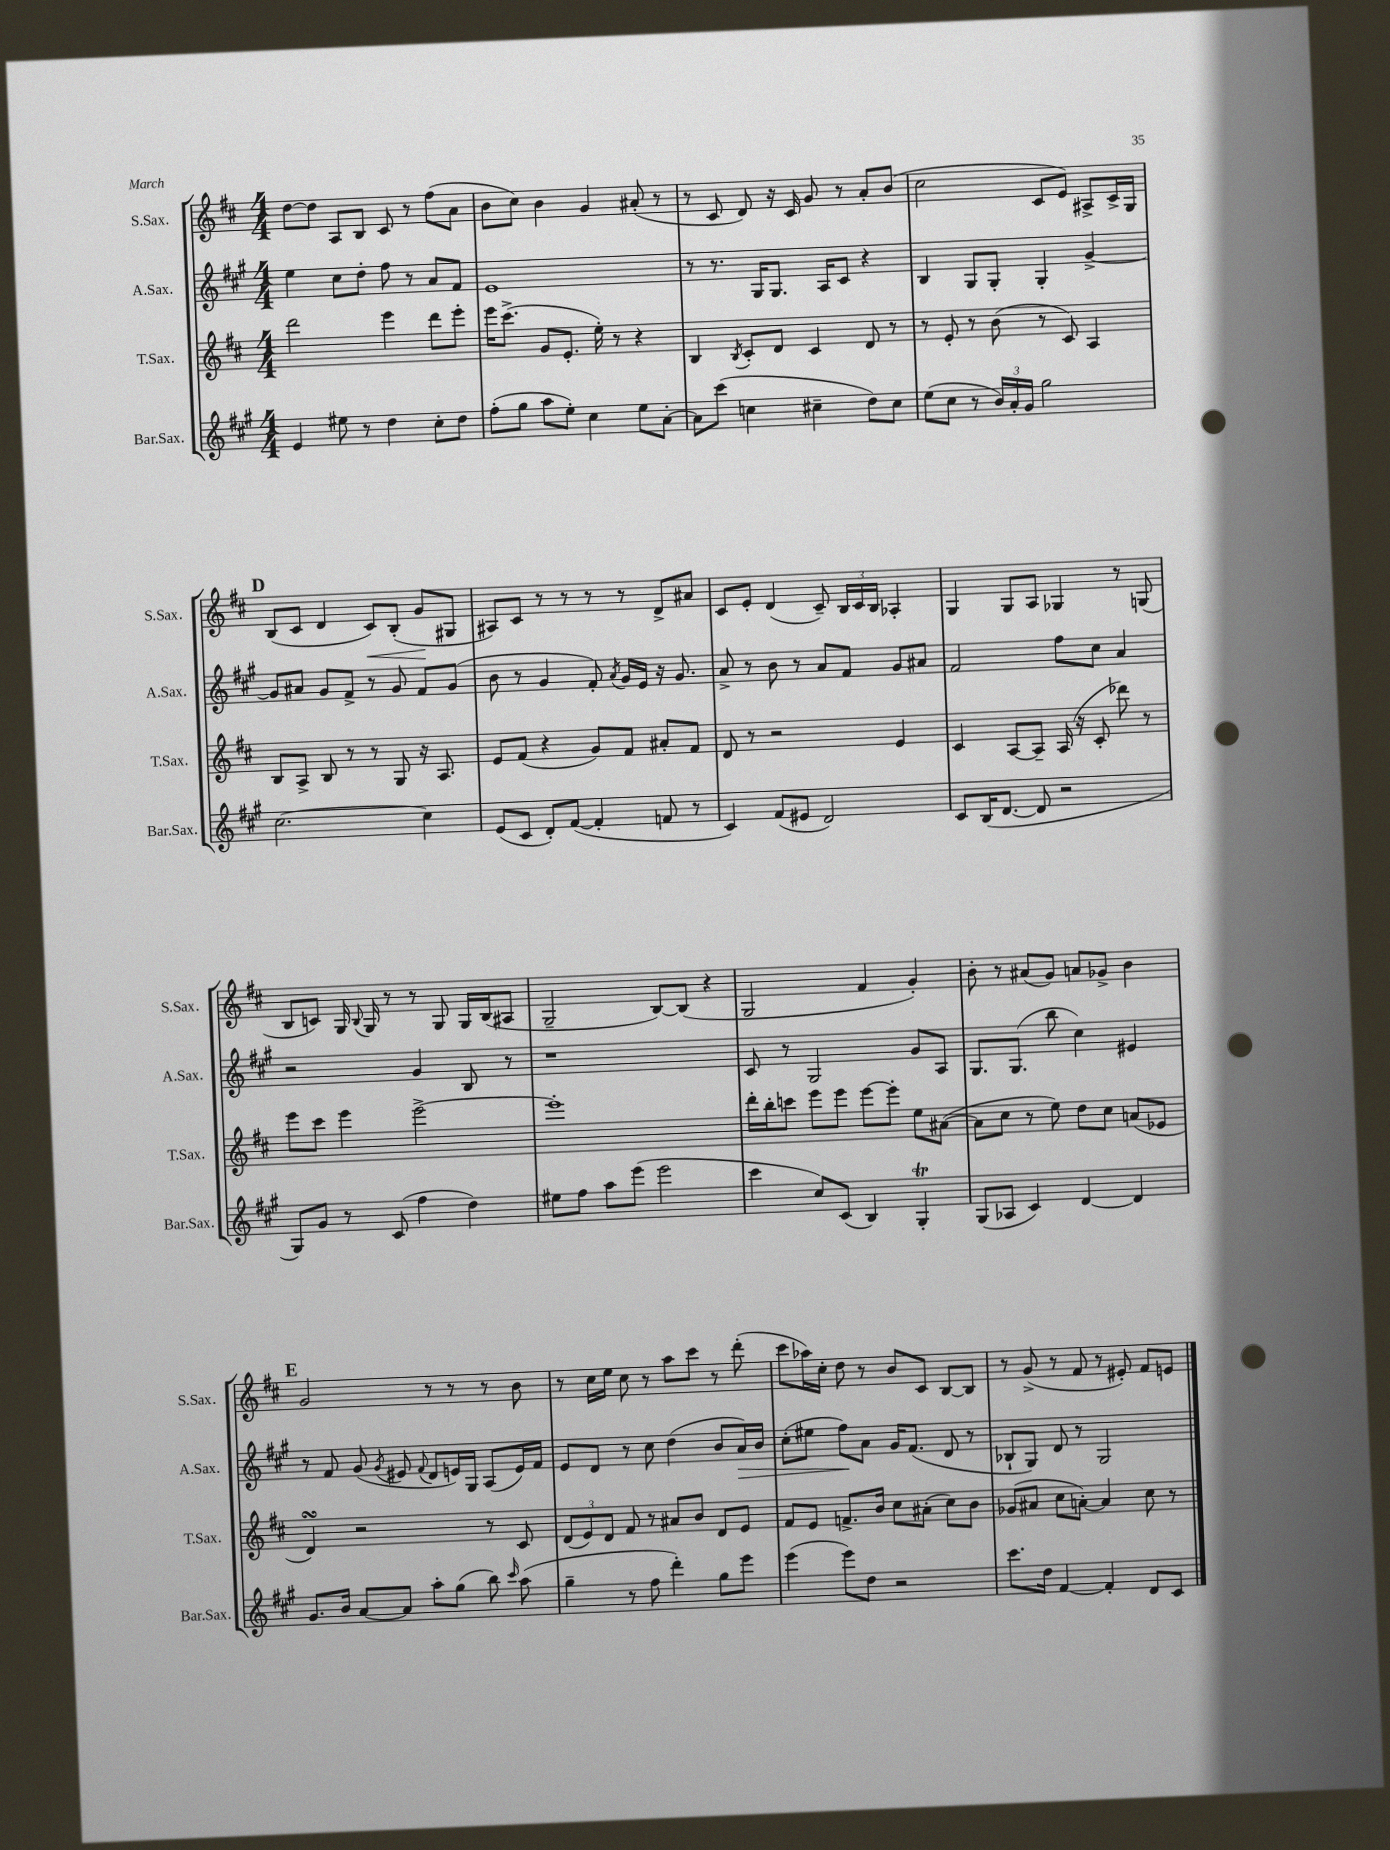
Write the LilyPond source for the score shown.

<<
\new StaffGroup <<
\new Staff = "s0" \with { instrumentName = "S.Sax." shortInstrumentName = "S.Sax." } {
    \clef treble \key d \major \numericTimeSignature \time 4/4
    \autoBeamOff d''8[~ d''8] a8[ b8] cis'8 r8 fis''8[( a'8] |
    b'8[ cis''8]) b'4 g'4 ais'8-.( r8 |
    r8 cis'8 d'8) r16 cis'16 g'8 r8 a'8[-. b'8]( |
    cis''2 cis'8[ e'8]) ais8[-> cis'16-> g16] |
    \mark \markup { \bold "D" } b8[( cis'8] d'4 cis'8[\<) b8]-.( g'8[\! gis8] |
    ais8[) cis'8] r8 r8 r8 r8 d'8[-> ais'8] |
    cis'8[ e'8]-. d'4( cis'8--) \tuplet 3/2 { b16[ cis'16 b16] } aes4-. |
    g4 g8[ a8] ges4 r8 g8( |
    b8[ c'8]) g16 \appoggiatura { b8 } g16 r8 r8 g8 g16[ b16( ais8] |
    g2-- b8[~) b8]( r4 |
    g2 fis'4 g'4-.) |
    b'8-. r8 ais'8[( g'8]) a'8[ ges'8]-> b'4 |
    \mark \markup { \bold "E" } g'2 r8 r8 r8 b'8 |
    r8 cis''16[ e''16] cis''8 r8 a''8[ cis'''8] r8 d'''8-.( |
    cis'''8[ aes''16) cis''16]-. d''8 r8 b'8[ cis'8] b8[~ b8] |
    r8 g'8->( r8 fis'8 r8 eis'8-.) fis'8[ e'8] \bar "|." |
}
\new Staff = "s1" \with { instrumentName = "A.Sax." shortInstrumentName = "A.Sax." } {
    \clef treble \key a \major \numericTimeSignature \time 4/4
    \autoBeamOff e''4 cis''8[ d''8]-. fis''8 r8 a'8[ fis'8] |
    e'1 |
    r8 r8. gis16[ gis8.] a16[ cis'8] r4 |
    b4 gis8[ gis8]-. gis4-. gis'4~-> |
    \mark \markup { \bold "D" } gis'8[ ais'8] gis'8[ fis'8]-> r8 gis'8 fis'8[ gis'8]( |
    b'8 r8 gis'4 fis'8-.) \acciaccatura { a'8 } gis'16[ e'16] r16 gis'8. |
    a'8-> r8 b'8 r8 a'8[ fis'8] gis'8[ ais'8] |
    fis'2 fis''8[ cis''8] a'4 |
    r2 gis'4 b8 r8 |
    r1 |
    cis'8 r8 gis2 gis'8[ a8] |
    gis8.[ gis8.]( b''8 cis''4) eis'4 |
    \mark \markup { \bold "E" } r8 fis'8 gis'8( \acciaccatura { gis'8 } eis'8 \appoggiatura { fis'8 } d'8[ e'16) gis16] a8[( e'16) fis'16] |
    e'8[ d'8] r8 cis''8 d''4( b'8[ a'16\>) b'16] |
    cis''8[-.( eis''8] fis''8[\!) a'8] gis'16[ fis'8.]( d'8 r8 |
    bes8[-! gis8]) d'8 r8 gis2 \bar "|." |
}
\new Staff = "s2" \with { instrumentName = "T.Sax." shortInstrumentName = "T.Sax." } {
    \clef treble \key d \major \numericTimeSignature \time 4/4
    \autoBeamOff d'''2 e'''4 d'''8[ e'''8]-. |
    e'''16[ cis'''8.]->( g'8[ e'8.]-. e''16-.) r8 r4 |
    b4 \acciaccatura { b8 } cis'8[-. d'8] cis'4 d'8 r8 |
    r8 e'8-. r8 b'8( r8 cis'8) a4 |
    \mark \markup { \bold "D" } b8[ a8]-> b8 r8 r8 g8 r16 a8. |
    e'8[ fis'8]( r4 g'8[) fis'8] ais'8[-. fis'8] |
    d'8 r8 r2 e'4 |
    cis'4 a8[~ a8]-- a16( r16 cis'8-. des'''8) r8 |
    e'''8[ cis'''8] e'''4 e'''2~-> |
    e'''1-. |
    d'''16[-. b''16-. c'''8] e'''8[ e'''8] e'''8[~ e'''8]-. e''8[ ais'8]~( |
    ais'8[ cis''8] r8 e''8) d''8[ cis''8] a'8[( ees'8] |
    \mark \markup { \bold "E" } d'4\turn) r2 r8 cis'8 |
    \tuplet 3/2 { d'8[( e'8) d'8] } fis'8 r8 ais'8[ b'8] d'8[ e'8] |
    fis'8[ e'8] f'8.[-> b'16] cis''8[ ais'8]-.( cis''8[) b'8] |
    ges'8[( ais'8] cis''8[ a'8]~-.) a'4 cis''8 r8 \bar "|." |
}
\new Staff = "s3" \with { instrumentName = "Bar.Sax." shortInstrumentName = "Bar.Sax." } {
    \clef treble \key a \major \numericTimeSignature \time 4/4
    \autoBeamOff e'4 eis''8 r8 d''4 cis''8[-. d''8] |
    fis''8[-.( gis''8] a''8[ e''8]-.) cis''4 e''8[ a'8]~-. |
    a'8[ cis'''8]( c''4 cis''4-- d''8[) cis''8] |
    e''8[( cis''8] r8 \tuplet 3/2 { b'16[) a'16-. gis'16] } gis''2 |
    \mark \markup { \bold "D" } cis''2.~ cis''4 |
    e'8[( cis'8] d'8[-.) fis'8]~( fis'4-. f'8 r8 |
    cis'4) fis'8[( eis'8] d'2) |
    cis'8[ b16( d'8.]~ d'8 r2 |
    gis8[) gis'8] r8 cis'8( fis''4 d''4) |
    eis''8[ fis''8] a''8[ e'''8]( e'''2 |
    cis'''4 cis''8[) cis'8]( b4) gis4-.\trill |
    gis8[( aes8] cis'4) d'4~ d'4 |
    \mark \markup { \bold "E" } gis'8.[ b'16] a'8[~ a'8] a''8[-. gis''8]( b''8) \grace { cis'''16 } a''8( |
    gis''4-- r8 fis''8 d'''4-.) gis''8[ e'''8] |
    e'''4( e'''8[) d''8] r2 |
    cis'''8.[ d''16] fis'4~ fis'4-. d'8[ cis'8] \bar "|." |
}
>>
>>
\layout { \context { \Score \remove "Bar_number_engraver" } }
